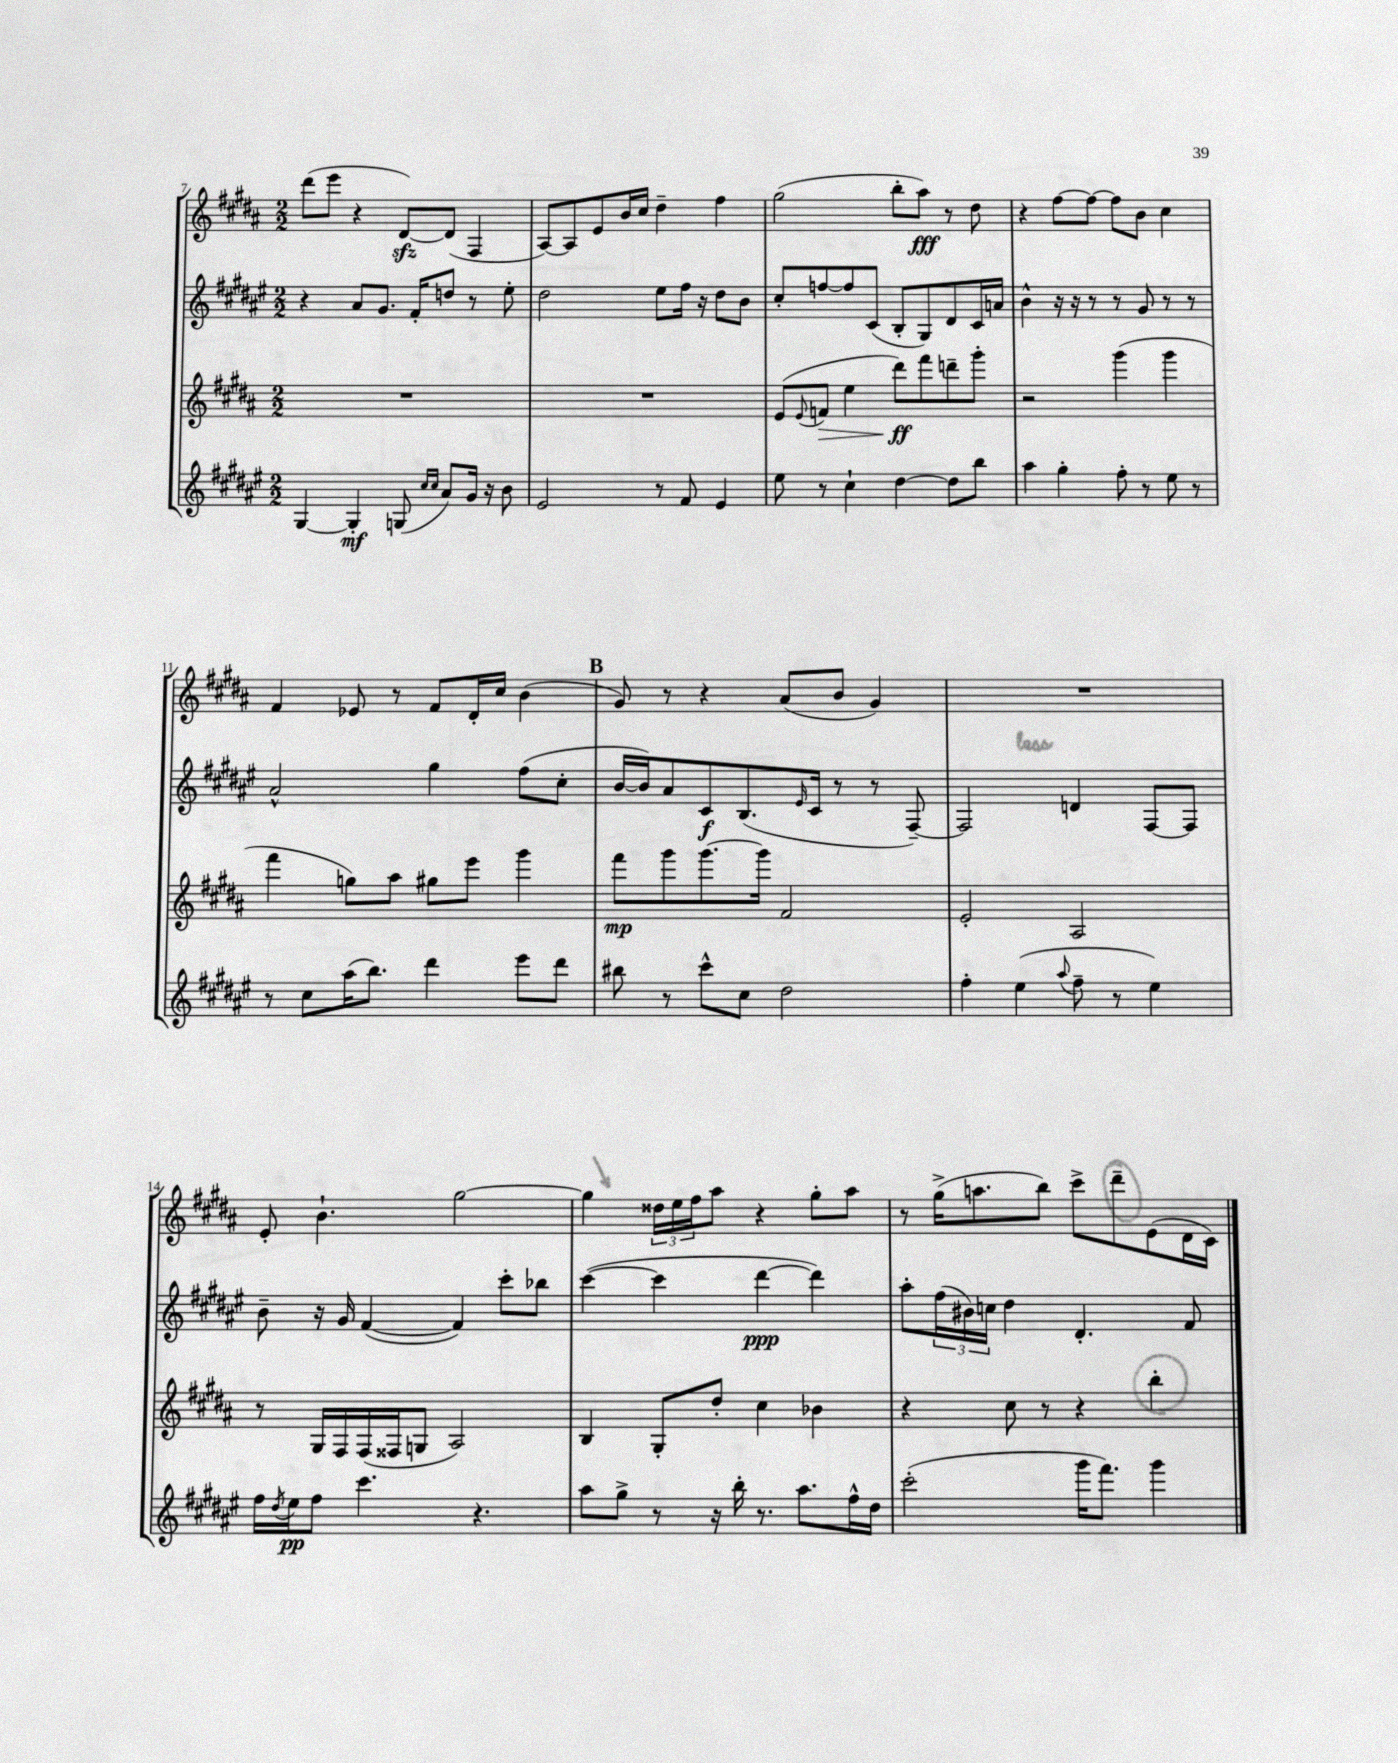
<<
\new StaffGroup <<
\new Staff = "s0" {
    \clef treble \key b \major \numericTimeSignature \time 2/2
    dis'''8( e'''8 r4 dis'8~\sfz) dis'8( fis4 |
    ais8~) ais8 e'8 b'16 cis''16 dis''4-- fis''4 |
    gis''2( b''8-. ais''8\fff) r8 dis''8 |
    r4 fis''8~ fis''8~ fis''8 b'8 cis''4 |
    fis'4 ees'8 r8 fis'8 dis'16-. cis''16 b'4( |
    \mark \markup { \bold "B" } gis'8) r8 r4 ais'8( b'8 gis'4) |
    R1 |
    e'8-. b'4.-! gis''2~ |
    gis''4 \tuplet 3/2 { disis''16 e''16 fis''16 } ais''8 r4 gis''8-. ais''8 |
    r8 gis''16->( a''8. b''8) cis'''8-> dis'''8-- e'8( dis'16 cis'16) \bar "|." |
}
\new Staff = "s1" {
    \clef treble \key fis \major \numericTimeSignature \time 2/2
    r4 ais'8 gis'8. fis'16-. d''8 r8 eis''8-. |
    dis''2 eis''8 fis''16 r16 dis''8 b'8 |
    cis''8-. f''8~ f''8 cis'8( b8-. gis8) dis'8 cis'16 a'16 |
    b'4-^ r16 r16 r8 r8 gis'8 r8 r8 |
    ais'2-^ gis''4 fis''8( cis''8-. |
    \mark \markup { \bold "B" } b'16~ b'16) ais'8 cis'8\f b8.( \grace { eis'16 } cis'16 r8 r8 fis8~--) |
    fis2 d'4 fis8~ fis8 |
    b'8-- r16 gis'16 fis'4~( fis'4) cis'''8-. bes''8 |
    cis'''4~( cis'''4 dis'''4~\ppp dis'''4) |
    ais''8-. \tuplet 3/2 { fis''16( bis'16) c''16 } dis''4 dis'4.-. fis'8 \bar "|." |
}
\new Staff = "s2" {
    \clef treble \key b \major \numericTimeSignature \time 2/2
    R1 |
    R1 |
    e'8( \appoggiatura { e'8 } f'8\> e''4 dis'''8\ff\!) fis'''8 d'''8-- gis'''8-. |
    r2 gis'''4( gis'''4 |
    fis'''4 g''8) ais''8 gis''8 e'''8 gis'''4 |
    \mark \markup { \bold "B" } fis'''8\mp gis'''8 gis'''8.~ gis'''16 fis'2 |
    e'2-. ais2 |
    r8 gis16 fis16 fis16( fisis16 g8 ais2) |
    b4 gis8-. dis''8-. cis''4 bes'4 |
    r4 cis''8 r8 r4 b''4-. \bar "|." |
}
\new Staff = "s3" {
    \clef treble \key fis \major \numericTimeSignature \time 2/2
    gis4~ gis4-.\mf g8( \grace { cis''16 cis''16 } ais'8) gis'16 r16 b'8 |
    eis'2 r8 fis'8 eis'4 |
    eis''8 r8 cis''4-! dis''4~ dis''8 b''8 |
    ais''4 gis''4-. fis''8-. r8 eis''8 r8 |
    r8 cis''8 ais''16( b''8.) dis'''4 eis'''8 dis'''8 |
    \mark \markup { \bold "B" } bis''8 r8 cis'''8-^ cis''8 dis''2 |
    fis''4-. eis''4( \appoggiatura { ais''8 } fis''8-- r8 eis''4) |
    fis''16 \acciaccatura { dis''8 } eis''16\pp fis''8 cis'''4. r4. |
    ais''8 gis''8-> r8 r16 b''16-. r8. ais''8. fis''16-^ dis''16 |
    cis'''2-.( gis'''16 fis'''8.) gis'''4 \bar "|." |
}
>>
>>
\layout { \context { \Score currentBarNumber = #7 } }
